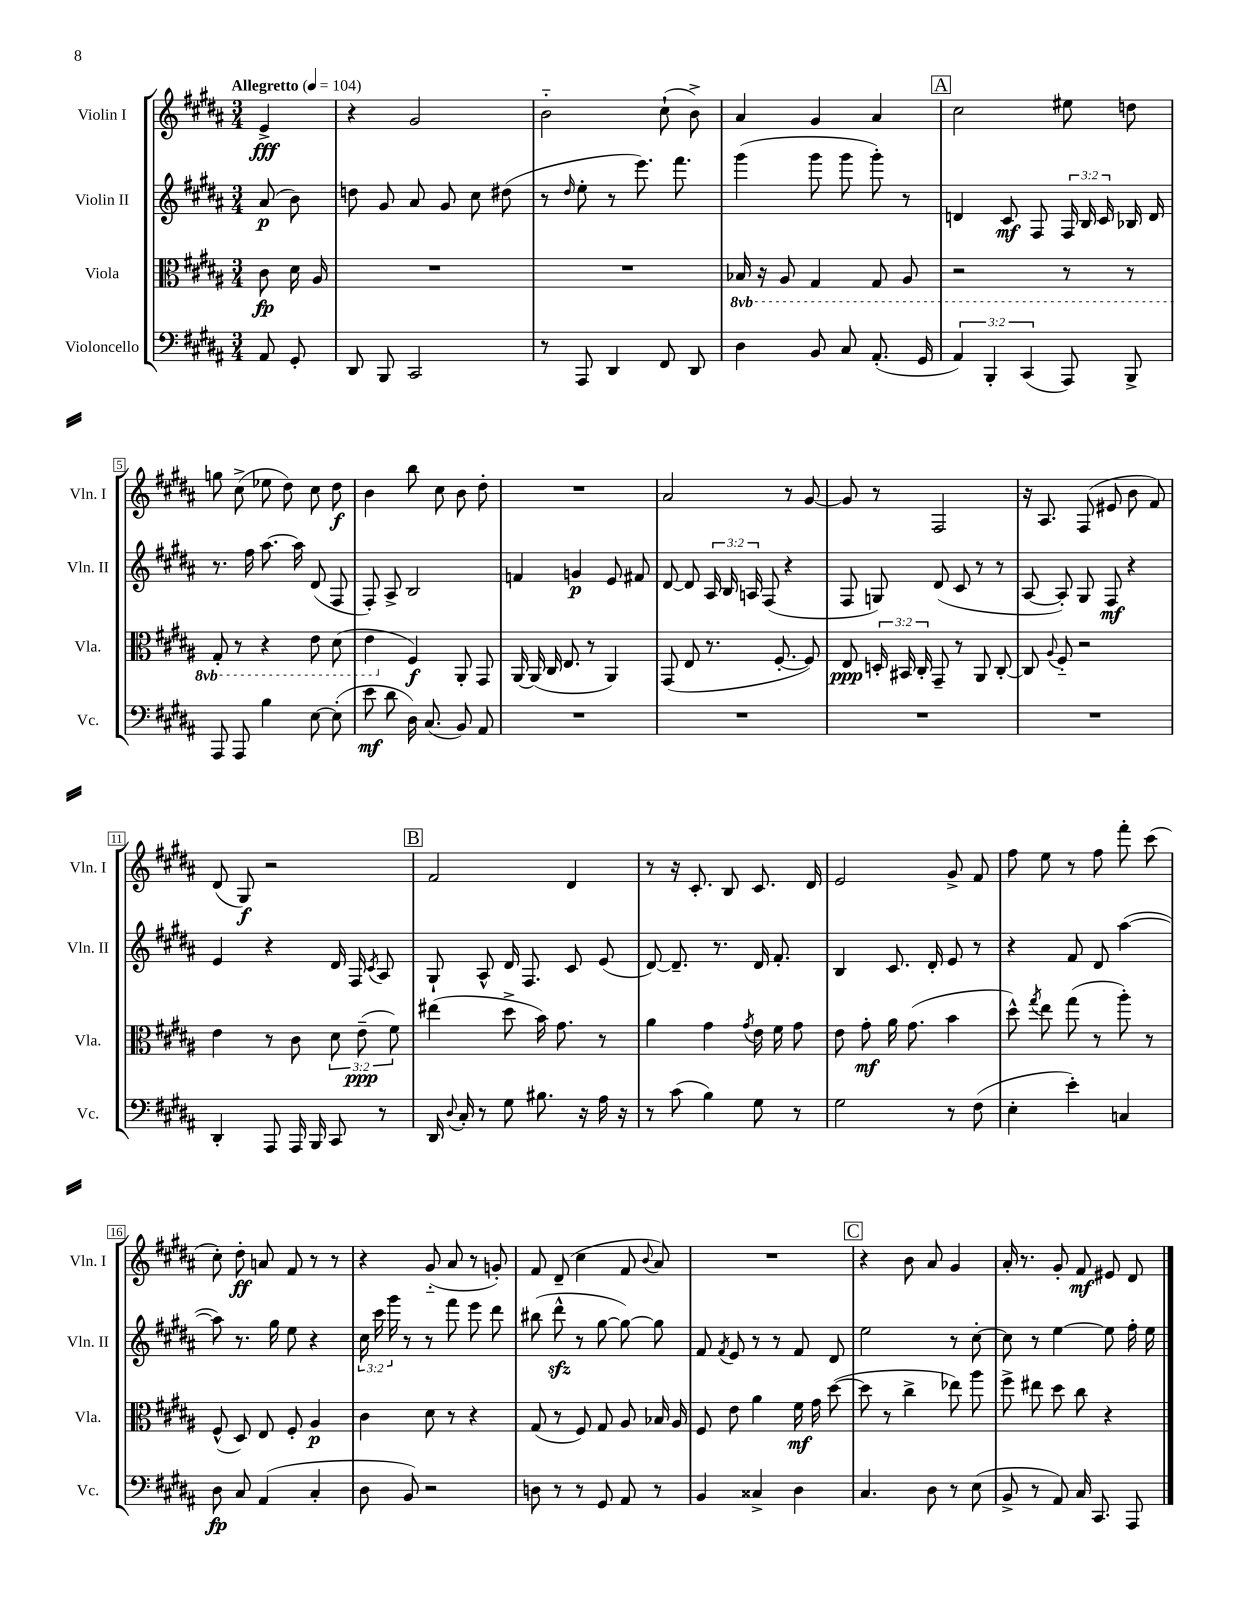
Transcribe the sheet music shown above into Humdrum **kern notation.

**kern	**kern	**kern	**kern
*staff4	*staff3	*staff2	*staff1
*clefF4	*clefC3	*clefG2	*clefG2
*k[f#c#g#d#a#]	*k[f#c#g#d#a#]	*k[f#c#g#d#a#]	*k[f#c#g#d#a#]
*M3/4	*M3/4	*M3/4	*M3/4
*MM104	*MM104	*MM104	*MM104
8AA#	8c#	(8a#	4e^
8GG#'	16d#	8b)	.
.	16A#	.	.
=	=	=	=
8DD#	2.r	8dd	4r
8BBB	.	8g#	.
2CC#	.	8a#	2g#
.	.	8g#	.
.	.	8cc#	.
.	.	(8dd#	.
=	=	=	=
8r	2.r	8r	2b'~
.	.	16qqdd#	.
8AAA#	.	8ee'	.
4DD#	.	8r	.
.	.	8.eee)	.
8FF#	.	.	(8cc#`
.	.	8.fff#	.
8DD#	.	.	8b^)
=	=	=	=
4D#	16BB-	(4ggg#	4a#
.	16r	.	.
.	8AA#	.	.
8BB	4GG#	8ggg#	4g#
8C#	.	8ggg#	.
(8.AA#'	8GG#	8ggg#')	4a#
.	8AA#	8r	.
16GG#	.	.	.
=	=	=	=
6AA#)	2r	4d	2cc#
6BBB'	.	.	.
.	.	8c#	.
(6CC#	.	.	.
.	.	8F#	.
8AAA#)	8r	24F#	8ee#
.	.	24B	.
.	.	24c#	.
8BBB^	8r	16B-	8dd
.	.	16d	.
=	=	=	=
8AAA#	8GG#'	8.r	8gg
8AAA#	8r	.	(8cc#^
.	.	16ff#	.
4B	4r	[8.aa#	8ee-
.	.	.	8dd#)
.	.	16aa#]	.
[8E	8E	(8d#	8cc#
(8E']	(8D#	8F#	8dd#
=	=	=	=
8e	4E	8F#')	4b
8d#	.	8A#^	.
16D#)	4F#)	2B	8bb
(8.C#	.	.	.
.	.	.	8cc#
8BB)	8AA#'	.	8b
8AA#	8GG#	.	8dd#'
=	=	=	=
2.r	[16AA#	4f	2.r
.	(16AA#]	.	.
.	16C#	.	.
.	8.E	.	.
.	.	4g	.
.	8r	.	.
.	4AA#)	8e	.
.	.	8f#	.
=	=	=	=
2.r	(8GG#	[8d#	2a#
.	8E	8d#]	.
.	8.r	24A#	.
.	.	24B	.
.	.	24A	.
.	.	(8F#	.
.	[8.F#'	.	.
.	.	4r	8r
.	8F#])	.	[8g#
=	=	=	=
2.r	8E	8F#	8g#]
.	24D'	8G)	8r
.	24BB#	.	.
.	24C#'	.	.
.	8GG#~	(8d#	2F#
.	8r	8c#	.
.	8AA#	8r	.
.	[8C#'	8r	.
=	=	=	=
2.r	8C#]	[8A#	16r
.	.	.	8.A#
.	8qqA#	.	.
.	8F#'~	8A#'])	.
.	2r	8G#	(8F#
.	.	8F#	8e#
.	.	4r	8b
.	.	.	8f#)
=	=	=	=
4DD#'	4e	4e	(8d#
.	.	.	8G#)
8AAA#	8r	4r	2r
16AAA#	8c#	.	.
16BBB	.	.	.
8CC#	12d#	16d#	.
.	.	16F#	.
.	(12e~	.	.
.	.	8qc#	.
8r	.	8A#	.
.	12f#)	.	.
=	=	=	=
16DD#	(4ee#	8G#`	2f#
8qqD#	.	.	.
16C#'	.	.	.
8r	.	8A#^^	.
8G#	8dd#^	16d#	.
.	.	8.F#	.
8.B#	16b)	.	.
.	8.g#	.	.
.	.	8c#	4d#
16r	.	.	.
16A#	8r	(8e	.
16r	.	.	.
=	=	=	=
8r	4a#	[8d#)	8r
(8c#	.	8.d#~]	16r
.	.	.	8.c#'
4B)	4g#	.	.
.	.	8.r	.
.	.	.	8B
.	8qg#	.	.
8G#	16e	16d#	8.c#
.	16f#	8.f#'	.
8r	8g#	.	.
.	.	.	16d#
=	=	=	=
2G#	8e	4B	2e
.	8g#'	.	.
.	16a#	8.c#	.
.	(8.g#	.	.
.	.	16d#'	.
8r	4b	8e	8g#^
(8F#	.	8r	8f#
=	=	=	=
4E'	8dd#^^)	4r	8ff#
.	8qgg#	.	.
.	8ee	.	8ee
4e')	(8gg#	8f#	8r
.	8r	8d#	8ff#
4C	8aa#')	([4aa#	8fff#'
.	8r	.	(8ccc#
=	=	=	=
8D#	(8F#^^	8aa#])	8cc#')
8C#	8D#)	8.r	8dd#'
(4AA#	8E	.	8a
.	.	16gg#	.
.	8F#'	8ee	8f#
4C#'	4A#	4r	8r
.	.	.	8r
=	=	=	=
8D#	4c#	24cc#	4r
.	.	24ccc#	.
.	.	24ggg#	.
8BB)	.	8r	.
2r	8d#	8r	(8g#'~
.	8r	8fff#	8a#
.	4r	8eee	8r
.	.	8ddd#	8g')
=	=	=	=
8D	(8G#	(8bb#	8f#
8r	8r	8ddd#^^	(8d#~
8r	8F#)	8r	4cc#
8GG#	8G#	[8gg#	.
8AA#	8A#	8gg#_)	8f#
.	.	.	8qqb
8r	16B-	8gg#]	8a#)
.	16A#	.	.
=	=	=	=
4BB	8F#	8f#	2.r
.	.	8qf#	.
.	8e	8e	.
4C##^	4a#	8r	.
.	.	8r	.
4D#	16f#	8f#	.
.	16g#	.	.
.	([8dd#	8d#	.
=	=	=	=
4.C#	8dd#]	2ee	4r
.	8r	.	.
.	4cc#^	.	8b
8D#	.	.	8a#
8r	8ee-)	8r	4g#
(8E	8aa#	[8cc#'	.
=	=	=	=
8BB^	8ff#^	8cc#]	16a#'
.	.	.	8.r
8r	8ee#	8r	.
8AA#)	8dd#	[4ee	8g#'
16C#	8cc#	.	8f#
8.CC#	.	.	.
.	4r	8ee]	8e#
8AAA#	.	16ff#'	8d#
.	.	16ee	.
==	==	==	==
*-	*-	*-	*-
